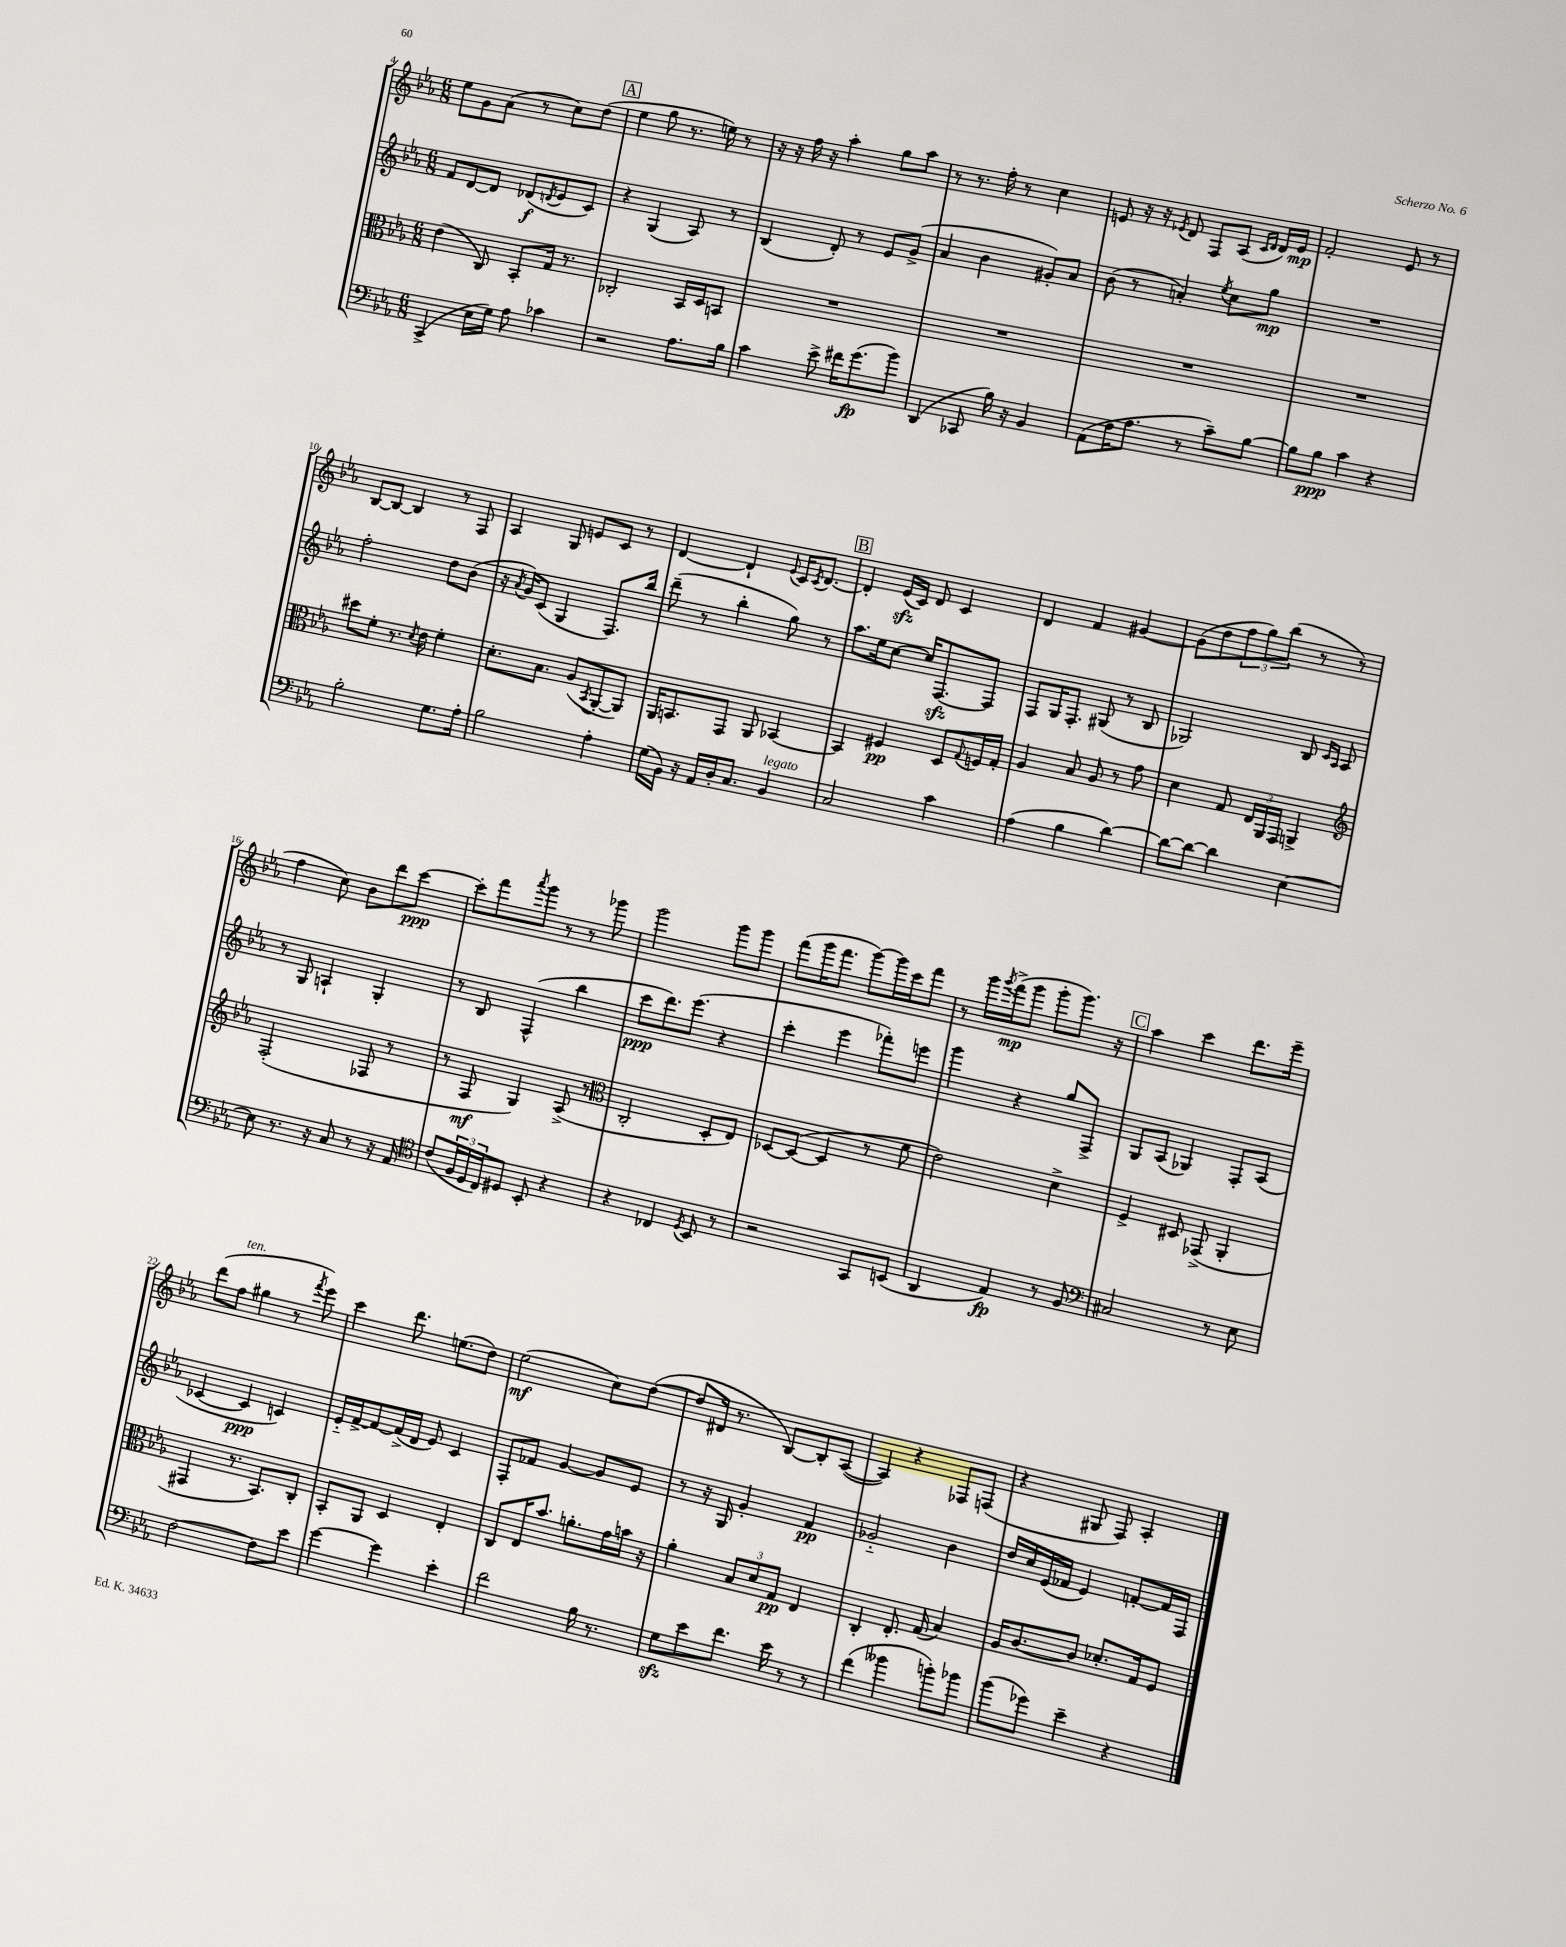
<<
\new StaffGroup <<
\new Staff = "s0" {
    \clef treble \key ees \major \numericTimeSignature \time 6/8
    ees''8 g'8 aes'8( r8 c''8) d''8( |
    \mark \markup { \box "A" } ees''4 g''8 r8. e''16) r8 |
    r16 r16 f''16 r16 aes''4-. g''8 aes''8 |
    r8 r8. f''16-. r8 c''4 |
    e'8 r16 r16 \acciaccatura { ees'8 } d'8 f8 aes8( \grace { c'16 d'16 } d'16) ees'16\mp |
    f'2-. ees'8 r8 |
    bes8~ bes8~ bes4 r8 f8 |
    aes4 g8 e'8 c'8 r8 |
    d'4~ d'4-! \appoggiatura { ees'8 } c'16 \acciaccatura { c'8 } d'8.~ |
    \mark \markup { \box "B" } d'4-. ees'16\sfz( c'16) d'8 c'4 |
    d'4 f'4 gis'4~ |
    gis'8( d''8 \tuplet 3/2 { f''8 g''8) bes''8( } r8 r8 |
    f''4 c''8) bes'8 d'''8 c'''8~\ppp |
    c'''8-. f'''8 \acciaccatura { aes'''8 } g'''8 r8 r8 ges'''8 |
    g'''2 g'''8 g'''8 |
    f'''8( g'''16 f'''8. g'''8~) g'''16 c'''16 f'''8 |
    r8 g'''16 \acciaccatura { g'''8 } f'''16->\mp( g'''8 g'''8-. g'''8.) r16 |
    \mark \markup { \box "C" } aes''4 c'''4 d'''8. ees'''16-- |
    d'''8( f''8^\markup { \italic "ten." } gis''4 r8 \acciaccatura { f'''8 } ees'''8) |
    c'''4 d'''8. e''8.( d''8) |
    ees''2\mf( c''8) d''8~( |
    d''8 dis'16 r8. bes8~) bes8-. aes8~( |
    aes4) r4 fes8 f8( |
    r4 gis8 f8) aes4-. \bar "|." |
}
\new Staff = "s1" {
    \clef treble \key ees \major \numericTimeSignature \time 6/8
    f'8 d'8~ d'8 des'8\f( \acciaccatura { d'8 } ees'8 c'8) |
    \mark \markup { \box "A" } r4 g4( aes8) r8 |
    bes4( d'8-.) r8 ees'8 g'8->( |
    aes'4 bes'4 gis'8-.) aes'8 |
    bes'8( r8 a'4-.) \acciaccatura { ees''8 } c''8 g''8\mp |
    R2. |
    f''2-. d''8 bes'8( |
    r16 \acciaccatura { aes'8 } g'16) c'8( g4 f8.) bes''16 |
    d'''8--( r8 bes''4-. g''8) r8 |
    \mark \markup { \box "B" } aes''8. ees''16 c''8~ c''16 f8.~\sfz f8 |
    f8 g16 f8.-. gis8( r8 bes8 |
    ges2) bes8 \grace { c'16 aes16 } aes8 |
    r8 g8 a4-! g4-. |
    r8 bes8 f4-^( bes''4 |
    c'''8\ppp d'''8.) ees'''8.( r4 |
    c'''4-. ees'''4 fes'''8-.) e'''8 |
    g'''4 r4 g''8 f8-> |
    \mark \markup { \box "C" } g8 aes8( ges4) f8-. aes8( |
    ces'4~ ces'4\ppp c'4) |
    ees'16-_ f'16~-> f'8~ f'16->( d'16 ees'8) c'4 |
    f8-. fes'8 g'4~ g'8 ees'8 |
    r8 r16 g16 g'4-. f'4\pp |
    ges'2-_ bes'4 |
    d''16 c''16 ees'16( fes'16 ees'4) f'8~-. f'16 f16 \bar "|." |
}
\new Staff = "s2" {
    \clef alto \key ees \major \numericTimeSignature \time 6/8
    ees'4( c8) bes,8-. g16 r8. |
    \mark \markup { \box "A" } ces2-. bes,16 d16 b,8 |
    R2. |
    R2. |
    R2. |
    R2. |
    dis''8 f'8-. r8. \acciaccatura { d'8 } ees'16 f'4-. |
    d'8.-. bes8. aes8( \acciaccatura { bes,8 } aes,8~-. aes,8) |
    aes,16 b,8. g,8 aes,8 bes,4~ |
    \mark \markup { \box "B" } bes,4 fis4\pp d8 \appoggiatura { g8 } f16 g16-. |
    aes4 bes8 aes8 r8 g'8 |
    d'4 g8 \tuplet 3/2 { ees16 aes,16 g,16 } a,4-> |
    \clef treble f2-.( fes8 r8 |
    r8 f8\mf g4) aes8->( r8 |
    \clef alto c2-. d8-. ees8) |
    des8~ des8~( des4 r8 f'8 |
    ees'2) d'4-> |
    \mark \markup { \box "C" } f4-> dis8 ges,8->( aes,4-. |
    gis,4 r8. bes,8.) c8-. |
    bes,8-. aes,8 d4 ees4-. |
    c8 ees16 bes'8. a'8.-. g'16 b'16 r16 |
    aes'4-. \tuplet 3/2 { bes8 d'8 g8\pp } ees4 |
    c4-. ees8.-. g16( bes4) |
    aes16 c'8.~ c'8 des'8.-. g16 f8 \bar "|." |
}
\new Staff = "s3" {
    \clef bass \key ees \major \numericTimeSignature \time 6/8
    c,4->( ees16 g16) aes8 ces'4 |
    \mark \markup { \box "A" } r2 aes8. bes16 |
    c'4 ees'8-> fis'16 g'8.\fp( bes'8) |
    d,4( ces,8 bes16) r16 bes,4 |
    aes,8( f16 aes8. r8 c'8--) bes8~ |
    bes8 bes8\ppp c'4 r4 |
    bes2-. g8. aes16-. |
    bes2 aes4-. |
    g16( bes,16) r16 aes,16 d16-. c8. bes,4^\markup { \italic "legato" } |
    \mark \markup { \box "B" } c2 c'4 |
    aes4( bes4 d'4~) |
    d'8~ d'8~ d'4 ees4~ |
    ees8 r8. r16 c8 r8 r16 aes,16 |
    \clef tenor c'8( \tuplet 3/2 { f16 d16 c16) } dis8 bes,8-. r4 |
    r4 ces4 \acciaccatura { d8 } bes,8 r8 |
    r2 g,8 b,8( |
    aes,4 ees4\fp) r8 f8 |
    \mark \markup { \box "C" } \clef bass cis2 r8 ees8 |
    f2~ f8 ees'8 |
    g'4~ g'4 ees'4-. |
    f'2 bes16 r8. |
    g8\sfz ees'8 f'8. ees'16 r8 r8 |
    f'4( beses'4 b'8-.) bes'8 |
    bes'8( ges'8) ees'4-- r4 \bar "|." |
}
>>
>>
\layout { \context { \Score currentBarNumber = #4 } }
